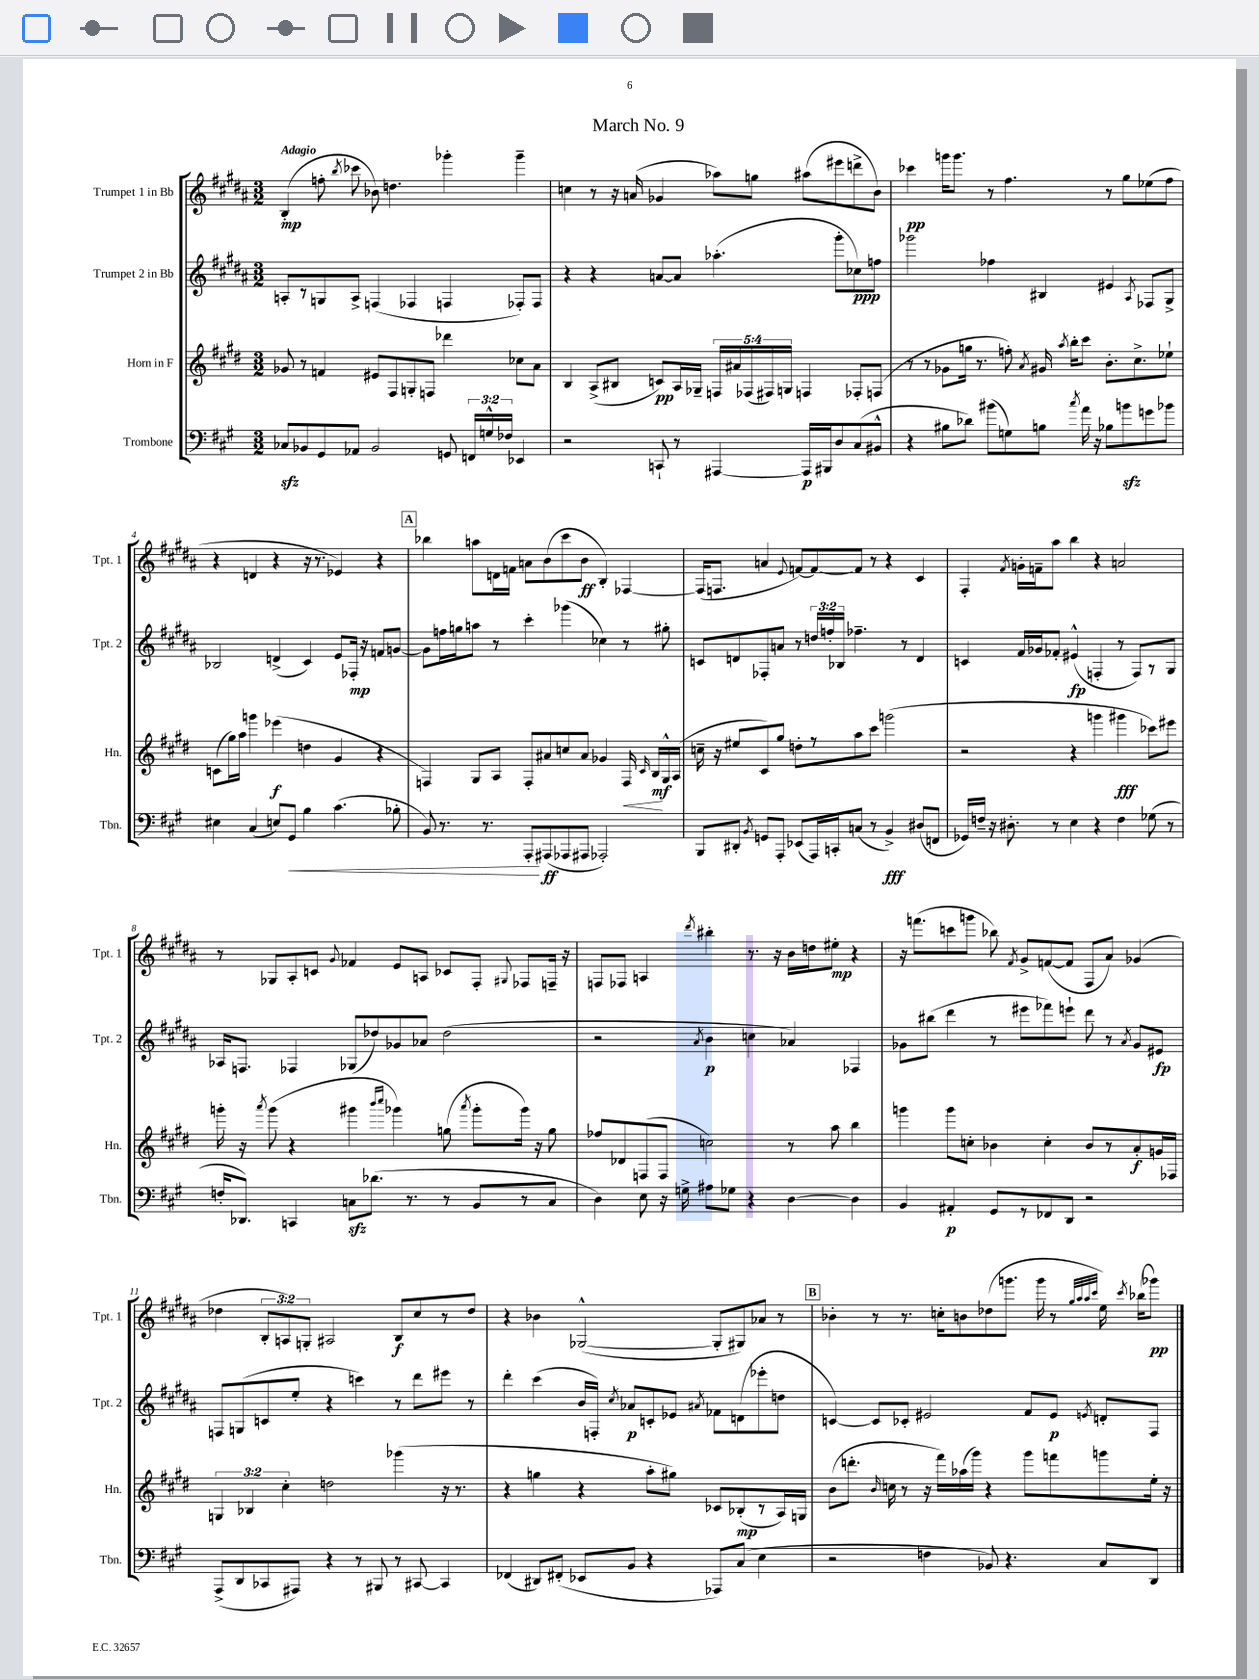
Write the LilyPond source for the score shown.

\header { title = "March No. 9" }
<<
\new StaffGroup <<
\new Staff = "s0" \with { instrumentName = "Trumpet 1 in Bb" shortInstrumentName = "Tpt. 1" } {
    \clef treble \key b \major \numericTimeSignature \time 3/2 \override Staff.TupletNumber.text = #tuplet-number::calc-fraction-text \tempo "Adagio"
    \autoBeamOff b4-.\mp( f''8-. \acciaccatura { b''8 } ces'''8 bes'8) d''4. ges'''4-. ges'''4-- |
    c''4 r8 r16 a'16( ges'4 aes''8[) g''8] ais''8[( eis'''8 d'''8-> b'8]) |
    ces'''4\pp g'''16[ g'''8.] r8 fis''4. r8 gis''8[ ees''8( fis''8] |
    r4 d'4 r4 r16 r8. ees'4) r4 |
    \mark \markup { \box "A" } bes''4 a''8[ d'16 f'16] a'8[ b'8( cis'''8 b'8]\ff b4-.) fes4~ |
    fes16[( f8.] a'4 \appoggiatura { e'8 } f'8[~) f'8~ f'8] r8 r4 cis'4 |
    fis4-. \acciaccatura { fis'8 } g'16[-. f'16-- ais''8] b''4 r4 a'2 |
    r8 ges8[ ais8-. c'8] \appoggiatura { gis'8 } fes'4 e'8[ a8] ces'8[ fis8]-. \appoggiatura { gis8 } fes8[ f16]-- r16 |
    f8[ fes8] a4 \acciaccatura { dis'''8 } bis''4-. r8. r16 b'16[ d''16 eis''8]-.\mp r4 |
    r16 f'''8.[( c'''8 g'''8] bes''8) \acciaccatura { fis'8 } gis'8[-> f'8~( f'8] fis8[ ais'8]) ges'4( |
    des''4 \tuplet 3/2 { b8[-. a8) g8]-. } ais2 b8[\f cis''8 r8 des''8] |
    r4 bes'4 ges2~-^( ges8[-. gis8) aes'8] r8 |
    \mark \markup { \box "B" } bes'4-. r8 r8. c''16[-. b'8 des''8( g'''8.] g'''16 r8 \grace { gis''32[ ais''32 ais''32 cis'''32] } e''16) \acciaccatura { cis'''8 } bes''16[( ges'''8]\pp) \bar "|." |
}
\new Staff = "s1" \with { instrumentName = "Trumpet 2 in Bb" shortInstrumentName = "Tpt. 2" } {
    \clef treble \key b \major \numericTimeSignature \time 3/2 \override Staff.TupletNumber.text = #tuplet-number::calc-fraction-text
    \autoBeamOff a8[-. r8 g8 a8]-> f4( fes4 f4 fes8[-.) fes8] |
    r4 r4 a'8[~ a'8] aes''4.-.( gis'''8[-. ces''8\ppp) f''8] |
    ges'''2 fes''4 bis4 eis'4 \acciaccatura { ais8 } fes8[ gis8]-> |
    bes2 d'4->( cis'4) e'8[ fes16]-.\mp r16 f'8[ g'8]~ |
    \mark \markup { \box "A" } g'8[ f''16 g''16 a''8] r8 cis'''4-. ges'''4( ces''4) r8 gis''8-. |
    c'8[ d'8 fes8-. a'8] r8 \tuplet 3/2 { d''16[ f''16-. bes16] } fes''4.-- r8 d'4 |
    c'4 fis'16[ ges'16 fes'8]-. eis'4-^\fp( f4-. r8 f8[) r8 gis8] |
    aes16[ f8.] fes4 ges8[( des''8) ges'8 aes'8] des''2( |
    r2 \acciaccatura { ais'8 } b'4\p c''4 aes'4) fes4 |
    ges'8[ bis''8]( dis'''4 r8 eis'''8[ fes'''8) e'''8]-! dis'''8 r8 \acciaccatura { ais'8 } ges'8[ eis'8]\fp |
    f8[ g8( c'8 e''8]-. r4 c'''4) r8 dis'''8[ eis'''8] r8 |
    dis'''4-. cis'''4( b'16[ f16]-.) \acciaccatura { cis''8 } aes'8[\p c'8-. ees'8] \acciaccatura { ais'8 } fes'8[ d'8( ees'''8-. d''8] |
    \mark \markup { \box "B" } c'4~) c'8[ ces'8]-. eis'2 fis'8[ eis'8]\p \acciaccatura { e'8 } d'8[-. fis8] \bar "|." |
}
\new Staff = "s2" \with { instrumentName = "Horn in F" shortInstrumentName = "Hn." } {
    \clef treble \key e \major \numericTimeSignature \time 3/2 \override Staff.TupletNumber.text = #tuplet-number::calc-fraction-text
    \autoBeamOff ges'8 r8 f'4 eis'8[ fis8 g8-. f8] des'''4 ces''8[ a'8] |
    b4 a8[->( bis8] c'8[\pp) a16 ges16]-- \tuplet 5/4 { f16[ ais'16 fes16( fis16) g16] } f4 fes8[-. f8]( |
    r8 r8 ges'8[ g''16] r8. f''8-.) \acciaccatura { a'8 } gis'16 \acciaccatura { a''8 } b''16[-. cis'''8] b'8.[-. cis''8.-> ees''8]-! |
    c'8[( gis''16) a''16] g'''4 ees'''4\f( d''4 gis'4 r4 |
    \mark \markup { \box "A" } f4) gis8[ a8] f8[-. ais'8 c''8 ais'8] ges'4 f16\< \grace { cis'16 } b16[\mf\! gis16-^ a16]( |
    c''16-- r16 eis''8[ cis'8) gis''8] d''8[-. r8 a''8 cis'''8] g'''2( |
    r2 r4 g'''4 gis'''4\fff ces'''8[) eis'''8] |
    g'''16-. r16 \acciaccatura { a'''8 } g'''8( r4 gis'''4 \grace { b'''16[ cis''''16] } ges'''4) g''8( \acciaccatura { a'''8 } ges'''8[-. ges'''16]) r16 g''8 |
    fes''8[ des'8 f8( f8] c''2) r8 a''8 b''4 |
    g'''4 g'''8[ c''8]-. bes'4 c''4-. bes'8[ r8 a'8-.\f g'16 fes16] |
    \tuplet 3/2 { g4 bes4 cis''4-. } d''2 ges'''4( r16 r8. |
    r4 g''4 r4 a''8[-. gis''8]) ces'8[ bes8-.\mp( r8 a16) g16] |
    \mark \markup { \box "B" } b'8[( d'''8.]-. \grace { b'16 } c''16 r8 r16 fis'''16[) aes''16( gis'''16]) r4 gis'''8[ f'''8 g'''8 e''16]-. r16 \bar "|." |
}
\new Staff = "s3" \with { instrumentName = "Trombone" shortInstrumentName = "Tbn." } {
    \clef bass \key a \major \numericTimeSignature \time 3/2 \override Staff.TupletNumber.text = #tuplet-number::calc-fraction-text
    \autoBeamOff ces8[\sfz bes,8 gis,8 aes,8] bes,2 g,8 \tuplet 3/2 { f,16[ g16-^ fes16] } ees,4 |
    r2 c,8-! r8 ais,,4~ ais,,16[\p bis,,16 d8 cis8( bis,8]-^ |
    r4 bis8[ des'8]) bis'8[( g8) b8] \acciaccatura { cis''8 } a'16 r16 bes8[ b'8\sfz g'8 bes'8] |
    eis4 cis4( e8[) gis,8]\< b4 cis'4.( bes8-. |
    \mark \markup { \box "A" } b,8) r8. r8. a,,8[-.\! ais,,8\ff( aes,,8 ais,,8] aes,,2-.) |
    b,,8[ dis,8]-. \acciaccatura { b,8 } g,8[ a,,8]-. ees,8[( a,,16) c,16-. c8]( r8 b,4->\fff) dis8[( f,8] |
    ges,16[) f16]-- r16 dis8.-. r8 e4 r4 f4 ges8( r8 |
    f16[-. des,8.]) c,4 c8[\sfz des'8.]( r8. r8 b,8[ r8 c8] |
    d4) e8 r16 g16-> ais8[ ges8] r4 d4~ d4 |
    b,4 ais,4-.\p gis,8[ r8 fes,8 d,8] r2 |
    a,,8[->( d,8 ces,8 ais,,8]) r4 r8 bis,,8 r8 cis,8~ cis,4 |
    fes,4( dis,8[) fis,8]-.( ees,8[ b,8] r4 aes,,8[) cis8]( e4 |
    \mark \markup { \box "B" } r2 f4 bes,8) r4. cis8[ d,8] \bar "|." |
}
>>
>>
